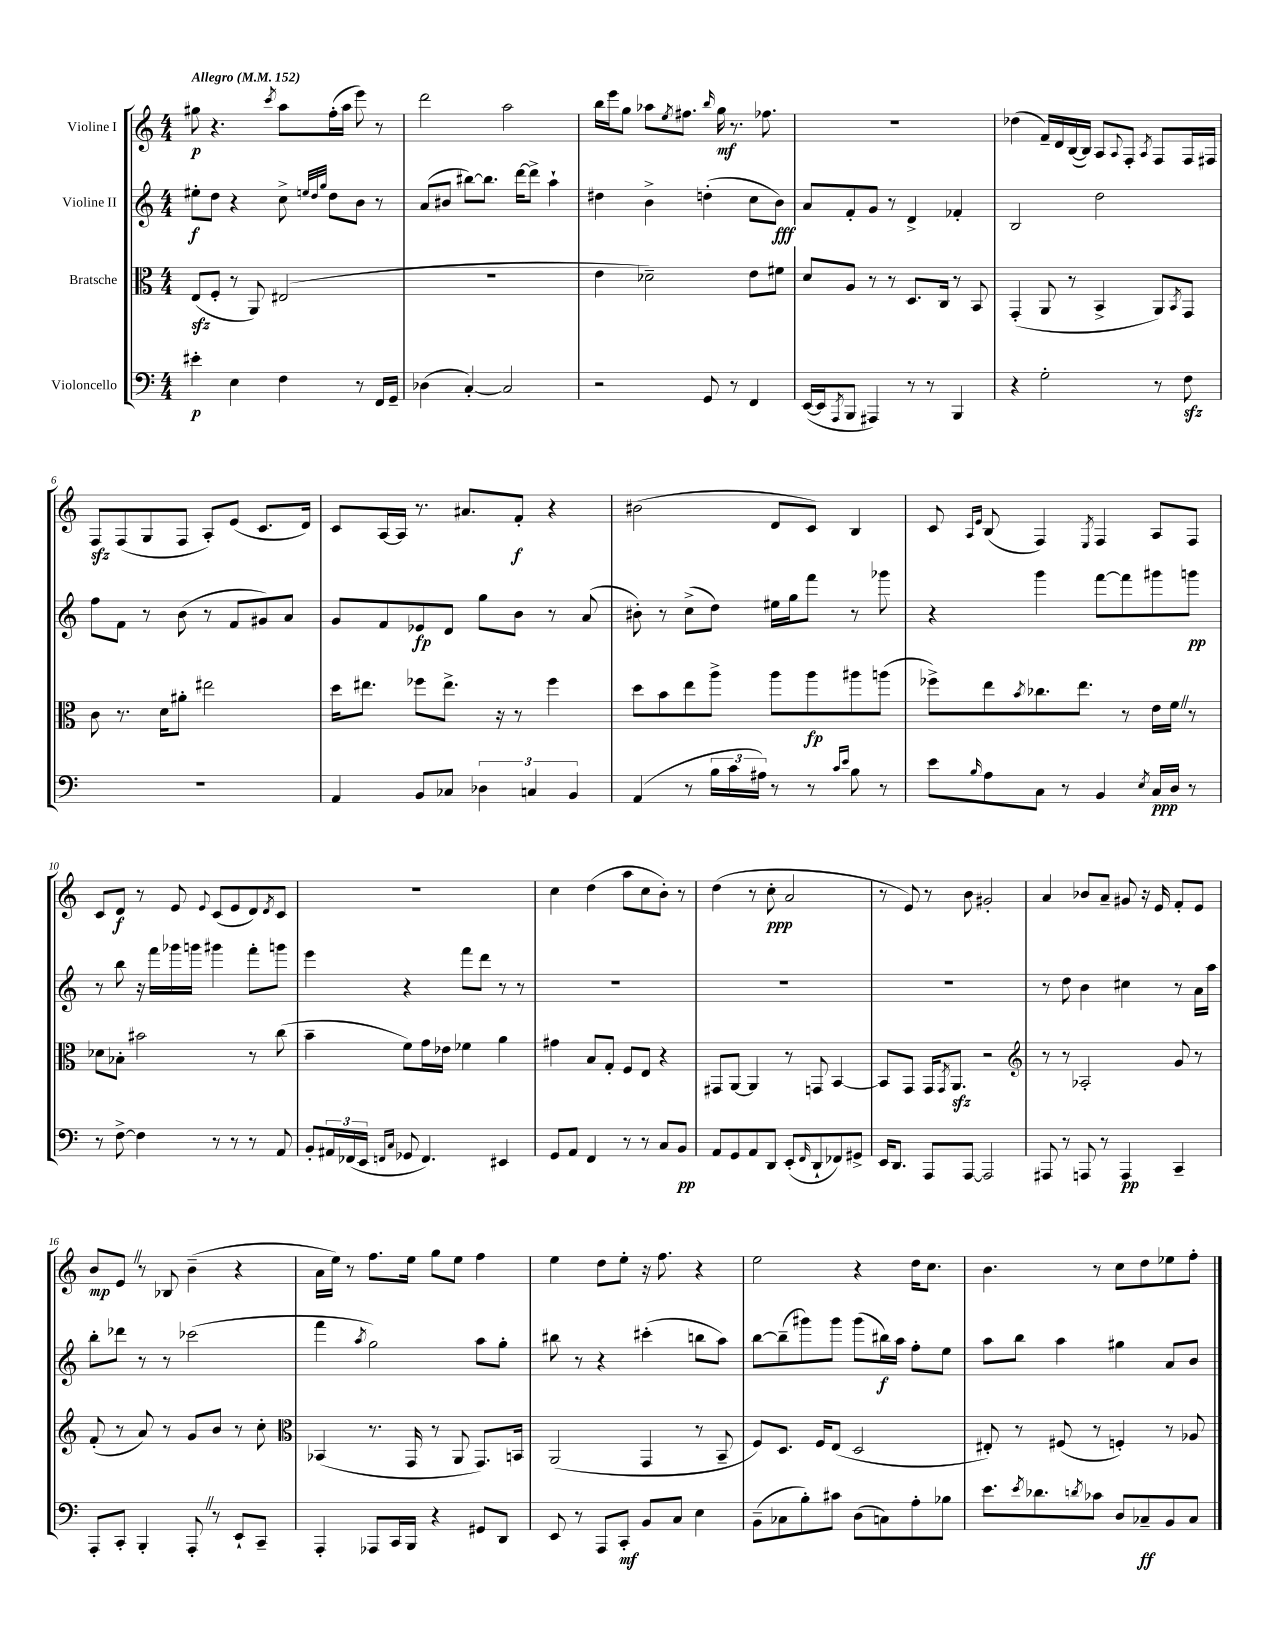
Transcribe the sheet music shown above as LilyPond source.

<<
\new StaffGroup <<
\new Staff = "s0" \with { instrumentName = "Violine I" } {
    \clef treble \key c \major \numericTimeSignature \time 4/4 \tempo "Allegro" 4 = 152
    gis''8\p r4. \acciaccatura { c'''8 } a''8 f''16-.( a''16 e'''8) r8 |
    d'''2 a''2 |
    b''16 e'''16 g''8 aes''8 \acciaccatura { e''8 } fis''8. \grace { b''16 } g''16\mf r8. fes''8. |
    R1 |
    des''4( f'16--) d'16 b16~( b16) a8 \appoggiatura { a8 } f8-. \acciaccatura { a8 } f8 f16 fis16 |
    f8\sfz f8( g8 f8 a8-.) e'8( c'8. d'16) |
    c'8 a16~ a16 r8. ais'8. f'8-.\f r4 |
    bis'2( d'8 c'8) b4 |
    c'8 \grace { a16 e'16 } b8( f4) \acciaccatura { e8 } f4 a8 f8 |
    c'8 d'8\f r8 e'8 \appoggiatura { e'8 } c'8( e'8 d'8) \acciaccatura { d'8 } c'8 |
    R1 |
    c''4 d''4( a''8 c''8 b'8-.) r8 |
    d''4( r8 c''8-.\ppp a'2 |
    r8 e'8) r8 b'8 gis'2-. |
    a'4 bes'8 a'8-- gis'8 r16 e'16 f'8-. e'8 |
    b'8\mp e'8 \once \override BreathingSign.text = \markup { \musicglyph "scripts.caesura.straight" } \breathe r8 bes8 b'4--( r4 |
    a'16 e''16) r8 f''8. e''16 g''8 e''8 f''4 |
    e''4 d''8 e''8-. r16 f''8. r4 |
    e''2 r4 d''16 c''8. |
    b'4. r8 c''8 d''8 ees''8 f''8-. \bar "|." |
}
\new Staff = "s1" \with { instrumentName = "Violine II" } {
    \clef treble \key c \major \numericTimeSignature \time 4/4
    eis''8-.\f d''8 r4 c''8-> \grace { e''32 d''32 g''32 } d''8 b'8 r8 |
    a'8( bis'8 bis''8~) bis''8. d'''16~ d'''8-> a''4-! |
    dis''4 b'4-> d''4-.( c''8 b'8\fff) |
    a'8 f'8-. g'8 r8 d'4-> fes'4-. |
    b2 d''2 |
    f''8 f'8 r8 b'8( r8 f'8 gis'8) a'8 |
    g'8 f'8 ees'8\fp d'8 g''8 b'8 r8 a'8( |
    bis'8-.) r8 c''8->( d''8) eis''16 g''16 f'''8 r8 ges'''8 |
    r4 g'''4 f'''8~ f'''8 gis'''8 g'''8\pp |
    r8 b''8 r16 f'''16 ges'''16 g'''16 gis'''4 f'''8-. g'''8 |
    e'''4 r4 f'''8 d'''8 r8 r8 |
    R1 |
    R1 |
    R1 |
    r8 d''8 b'4 cis''4 r8 a'16 a''16 |
    b''8-. des'''8 r8 r8 ces'''2( |
    f'''4 \acciaccatura { a''8 } g''2) a''8 g''8-. |
    bis''8 r8 r4 cis'''4-.( b''8 a''8) |
    b''8~ b''8--( gis'''8) gis'''8 gis'''8( bis''16\f) a''16 f''8-. e''8 |
    a''8 b''8 a''4 gis''4 a'8 b'8 \bar "|." |
}
\new Staff = "s2" \with { instrumentName = "Bratsche" } {
    \clef alto \key c \major \numericTimeSignature \time 4/4
    e8\sfz( f8-. r8 a,8) eis2( |
    R1 |
    e'4 des'2--) e'8 fis'8 |
    d'8 a8 r8 r8 d8. c16 r8 b,8 |
    g,4-.( a,8 r8 b,4-> a,8) \acciaccatura { b,8 } g,8 |
    c'8 r8. d'16 ais'8-. eis''2 |
    d''16 eis''8. fes''8 eis''8.-> r16 r8 fes''4 |
    d''8 b'8 e''8 a''8-> a''8 a''8\fp ais''8 a''8( |
    fes''8->) e''8 \acciaccatura { b'8 } ces''8. e''8. r8 e'16 f'16 \once \override BreathingSign.text = \markup { \musicglyph "scripts.caesura.straight" } \breathe r8 |
    des'8 bes8-. bis'2 r8 c''8( |
    b'4-- f'8) g'16 ees'16 fes'4 a'4 |
    gis'4 b8 g8-. f8 e8 r4 |
    gis,8 a,8~ a,4 r8 g,8 b,4~ |
    b,8 g,8 g,16 \acciaccatura { g,8 } a,8.\sfz r2 |
    \clef treble r8 r8 aes2-. g'8 r8 |
    f'8-.( r8 a'8) r8 g'8 b'8 r8 c''8-. |
    \clef alto bes,4( r8. g,16 r8 a,8 g,8.) b,16 |
    a,2( g,4 r8 b,8-- |
    f8) d8. f16 e8( d2 |
    eis8-.) r8 fis8( r8 f4-.) r8 aes8 \bar "|." |
}
\new Staff = "s3" \with { instrumentName = "Violoncello" } {
    \clef bass \key c \major \numericTimeSignature \time 4/4
    eis'4-.\p e4 f4 r8 f,16 g,16-- |
    des4( c4~-.) c2 |
    r2 g,8 r8 f,4 |
    e,16~( e,16 \acciaccatura { a,,8 } b,,8 ais,,4) r8 r8 b,,4 |
    r4 g2-. r8 f8\sfz |
    R1 |
    a,4 b,8 ces8 \tuplet 3/2 { des4 c4 b,4 } |
    a,4( r8 \tuplet 3/2 { b16 c'16 ais16) } r8 r8 \grace { c'16 e'16 } b8 r8 |
    e'8 \grace { b16 } a8 c8 r8 b,4 \acciaccatura { e8 } c16\ppp d16 r8 |
    r8 f8~-> f4 r8 r8 r8 a,8 |
    b,8-. \tuplet 3/2 { ais,16 fes,16( e,16 } \grace { f,16 c16 } ges,8 f,4.) eis,4 |
    g,8 a,8 f,4 r8 r8 c8 b,8\pp |
    a,8 g,8 a,8 d,8 e,8-.( \grace { f,16 } d,8-! fes,8) gis,8-> |
    e,16 d,8. a,,8 a,,8~ a,,2 |
    ais,,8 r8 a,,8 r8 a,,4\pp c,4-- |
    a,,8-. c,8-. b,,4-. a,,8-. \once \override BreathingSign.text = \markup { \musicglyph "scripts.caesura.straight" } \breathe r8 e,8-! c,8-- |
    a,,4-. aes,,8 c,16 b,,16 r4 gis,8 d,8 |
    e,8 r8 a,,8 c,8-.\mf b,8 c8 e4 |
    b,8--( ces8 b8-.) cis'8 d8( c8) a8-. bes8 |
    e'8. \acciaccatura { e'8 } des'8. \acciaccatura { d'8 } ces'8 d8 ces8--\ff b,8 ces8 \bar "|." |
}
>>
>>
